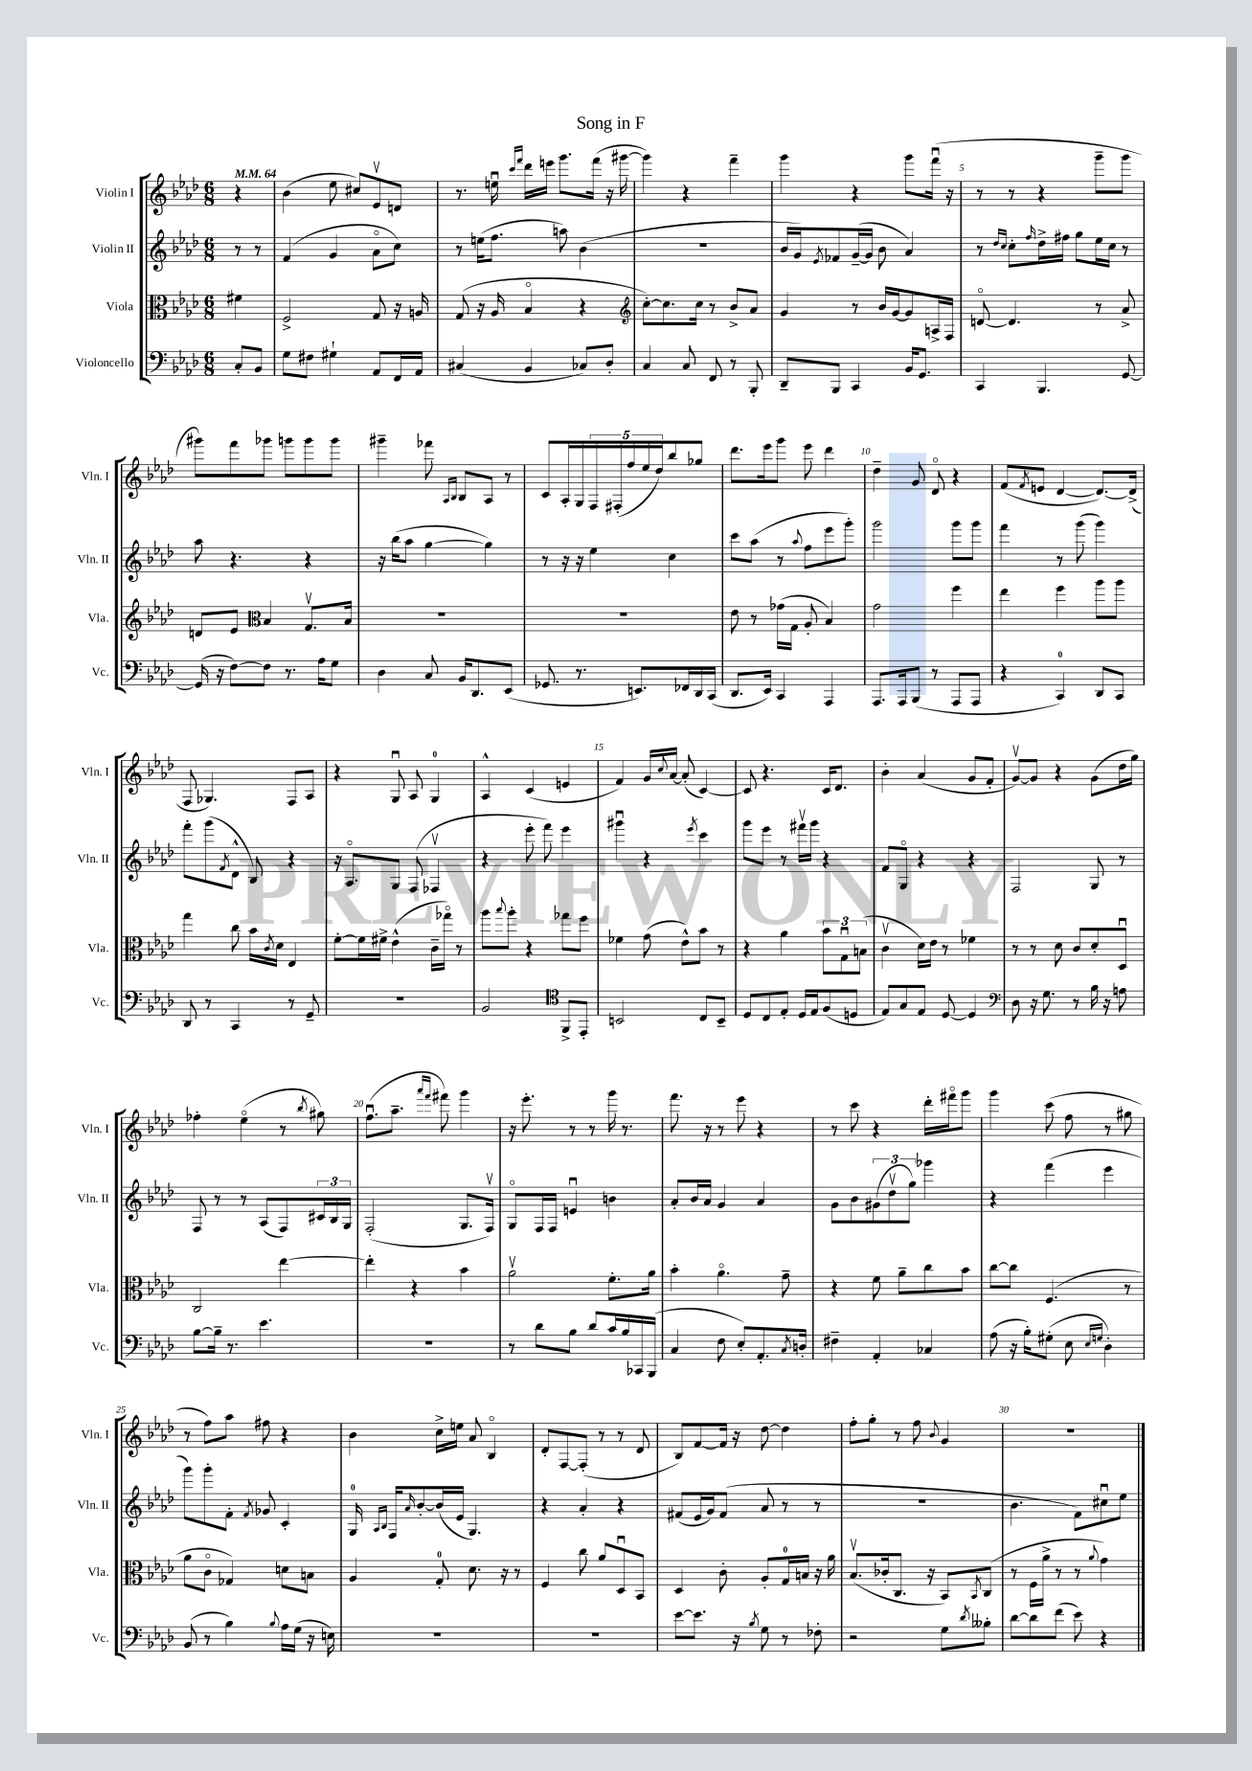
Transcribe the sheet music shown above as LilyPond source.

\header { title = "Song in F" }
<<
\new StaffGroup <<
\new Staff = "s0" \with { instrumentName = "Violin I" shortInstrumentName = "Vln. I" } {
    \clef treble \key aes \major \numericTimeSignature \time 6/8 \partial 4 \tempo 4 = 64
    r4 |
    bes'4( ees''8 cis''8) ees'8\upbow d'8 |
    r8. e''16\downbow \grace { c'''16 f'''16 } des'''16 e'''16 g'''8. f'''16( r16 gis'''16~ |
    gis'''4) r4 f'''4-- |
    g'''4 r4 g'''8 f'''16\downbow( r16 |
    r8 r8 r4 g'''8-- g'''8 |
    gis'''8) f'''8 ges'''8 g'''8 g'''8 g'''8 |
    gis'''4-- fes'''8 \grace { aes16 bes16 } bes8 aes8 r8 |
    c'8 aes16-. g16 \tuplet 5/4 { f16 fis16-.( f''16 ees''16 des''16) } bes''8 ges''8 |
    des'''8. ees'''16 g'''8 ees'''8 des'''4 |
    des''4-- g'8 des'8\flageolet r4 |
    f'8( \acciaccatura { f'8 } e'8 des'4~ des'8.~) des'16->( |
    f8 ges4.) f8 aes8 |
    r4 g8\downbow aes8 g4-0 |
    aes4-^ c'4( e'4 |
    f'4) g'16 \appoggiatura { c''8 } aes'16~ aes'8-.( c'4~) |
    c'8 r4. c'16 des'8. |
    bes'4-. aes'4( g'8 f'8-. |
    g'8~\upbow) g'8 r4 g'8( des''16 g''16) |
    fes''4-. ees''4\flageolet( r8 \acciaccatura { bes''8 } gis''8) |
    f''8.\downbow( aes''8.-- \grace { aes'''16 f'''16 } fis'''8) g'''4 |
    r16 ees'''8.-. r8 r8 g'''16 r8. |
    f'''8. r16 r8 ees'''8 r4 |
    r8 c'''8 r4 des'''16-. fis'''16\flageolet g'''8 |
    g'''4 c'''8( f''8 r8 gis''8 |
    r8 f''8) aes''8 fis''8 r4 |
    bes'4 c''16-> e''16 aes'8 bes4\flageolet |
    des'8-. f8~ f8-.( r8 r8 des'8 |
    bes8) f'8~ f'16 r16 des''8~ des''4 |
    f''8-. g''8-. r8 f''8 \appoggiatura { bes'8 } g'4 |
    R2. \bar "|." |
}
\new Staff = "s1" \with { instrumentName = "Violin II" shortInstrumentName = "Vln. II" } {
    \clef treble \key aes \major \numericTimeSignature \time 6/8 \partial 4
    r8 r8 |
    f'4( g'4 aes'8\flageolet c''8) |
    r8 e''16( f''8. a''8) bes'4( |
    R2. |
    bes'16 g'16) \acciaccatura { ees'8 } fes'8 g'16~--( g'16 bes'8 aes'4) |
    r8 \grace { des''16 c''16 } c''8-. \grace { f''16 } des''16-> fis''16 g''8 ees''16 c''16 r8 |
    aes''8 r4. r4 |
    r16 bes''16( aes''8 g''4~ g''4) |
    r8 r16 r16 ees''4 c''4 |
    c'''8 aes''8( r8 \appoggiatura { aes''8 } f''8 ees'''8 g'''8-.) |
    g'''2 g'''8 g'''8 |
    f'''4 r8 g'''8( g'''4) |
    f'''8-. g'''8( \acciaccatura { f'8 } des'8-^ bes8) r4 |
    r16 aes8.\flageolet g8 f8( fes4\upbow |
    r4 ees'''8-. f'''8) ees'''4 |
    gis'''4\downbow r4 \acciaccatura { ees'''8 } c'''4 |
    g'''8 ees'''8 r8 fis'''16\upbow g'''16 r4 |
    f'8 g8\flageolet r4 r4 |
    f2 g8 r8 |
    f8 r8 r8 aes8( f8) \tuplet 3/2 { cis'16 bes16 g16 } |
    f2-.( g8. f16\upbow) |
    g8\flageolet f16 f16 e'4\downbow b'4 |
    aes'8-. bes'16 aes'16 g'4 aes'4 |
    g'8 bes'8 \tuplet 3/2 { gis'8( des''8\upbow g''8) } ges'''4 |
    r4 f'''4( ees'''4 |
    g'''8) g'''8-. f'8-. \acciaccatura { f'8 } ges'8 c'4-. |
    g16-0 \grace { aes16 bes16 } f16 \grace { aes'16 } bes'8~-. bes'16( ees'16 g4.) |
    r4 aes'4-. r4 |
    fis'8( ees'16 g'16) fis'8( aes'8 r8 r8 |
    R2. |
    bes'4. f'8) cis''8\downbow ees''8 \bar "|." |
}
\new Staff = "s2" \with { instrumentName = "Viola" shortInstrumentName = "Vla." } {
    \clef alto \key aes \major \numericTimeSignature \time 6/8 \partial 4
    fis'4 |
    f2-> g8 r16 a16 |
    g8( r16 aes16 bes4\flageolet r4 |
    \clef treble c''8~-.) c''8. c''16 r8 bes'8-> aes'8 |
    g'4 r8 bes'16 g'16~ g'8 a16-> f16 |
    d'8~\flageolet d'4. r8 aes'8-> |
    d'8 ees'8 \clef alto bes4 g8.\upbow bes16 |
    R2. |
    R2. |
    ees'8 r8 ges'16( g16 aes8-. bes4) |
    g'2 f''4 |
    ees''4 f''4 aes''8 aes''8 |
    g''4 c''8 bes'16 \acciaccatura { c'8 } des'16 ees4 |
    f'8~-. f'16 fis'16-> ees'4-^( c'16-- ges''16\flageolet) r8 |
    aes''8 \appoggiatura { bes''8 } aes''8-. r4 ges''8 f''8 |
    fes'4 g'8( ees'8-^) bes'8 r8 |
    r4 aes'4 \tuplet 3/2 { bes'8 g8\downbow b8( } |
    c'4\upbow des'16) ees'16 r8 fes'4 |
    r8 r8 des'8 c'8 des'8-. des8\downbow |
    c2 ees''4~ |
    ees''4-. r4 bes'4 |
    aes'2\upbow f'8.-. aes'16 |
    bes'4-. aes'4.\flageolet g'8-- |
    r4 f'8 aes'8-- c''8 bes'8 |
    c''8~ c''8 f4.( r8 |
    aes'8 c'8\flageolet ges4) d'8 b8 |
    aes4 g8-0-. des'8. r16 r8 |
    f4 c''8 aes'8 des8\downbow bes,8 |
    des4 c'8-. aes8-. g16-0 b16 r16 aes'16 |
    bes8.\upbow( ces'16-. c8. r16 bes,8) \acciaccatura { bes,8 } c8( |
    r8 f16 aes'16-> r8 r8 \appoggiatura { aes'8 } g'4) \bar "|." |
}
\new Staff = "s3" \with { instrumentName = "Violoncello" shortInstrumentName = "Vc." } {
    \clef bass \key aes \major \numericTimeSignature \time 6/8 \partial 4
    c8-. bes,8 |
    g8 fis8 gis4-! aes,8 f,16 aes,16 |
    cis4( bes,4 ces8) des8-. |
    c4 c8 f,8 r8 bes,,8-. |
    des,8-- bes,,8 c,4 bes,16 g,8. |
    c,4 bes,,4. g,8~ |
    g,16( r16 f8~) f8 r8. aes16 g8 |
    des4 c8 bes,16 des,8. ees,8( |
    ges,8. r8. e,8.) fes,16 des,16 c,16( |
    des,8. ees,16) c,4 aes,,4 |
    aes,,8. aes,,16 bes,,8( r8 aes,,8 aes,,8 |
    r4 c,4-0) des,8 c,8 |
    des,8 r8 c,4 r8 g,8-- |
    R2. |
    bes,2 \clef tenor f,8-> ees,8-. |
    b,2 c8 b,8-- |
    des8 c8 ees8-. des16 ees16 f8( d8 |
    ees8) g8 ees8 des8~ des4 |
    \clef bass des8 r16 g8. r8 bes16 r16 a8 |
    bes8~ bes16-- r8. ees'4. |
    R2. |
    r8 des'8 bes8 des'8 c'16 bes16 ces,16 bes,,16( |
    c4 f8 ees8-.) aes,8.-. \acciaccatura { c8 } d16-. |
    fis4-- aes,4-. ces4 |
    aes8( r16 bes16-.) gis8-.( ees8 \grace { ees16 g16 } des4-.) |
    bes,8( r8 bes4) \appoggiatura { bes8 } aes16 g16( r16 e16) |
    R2. |
    R2. |
    ees'8~ ees'8. r16 \acciaccatura { bes8 } g8 r8 fes8-. |
    r2 g8 \acciaccatura { des'8 } beses8-. |
    des'8~ des'8 f'8( ees'8) r4 \bar "|." |
}
>>
>>
\layout { \context { \Score \override BarNumber.break-visibility = ##(#f #t #t) barNumberVisibility = #(every-nth-bar-number-visible 5) } }
